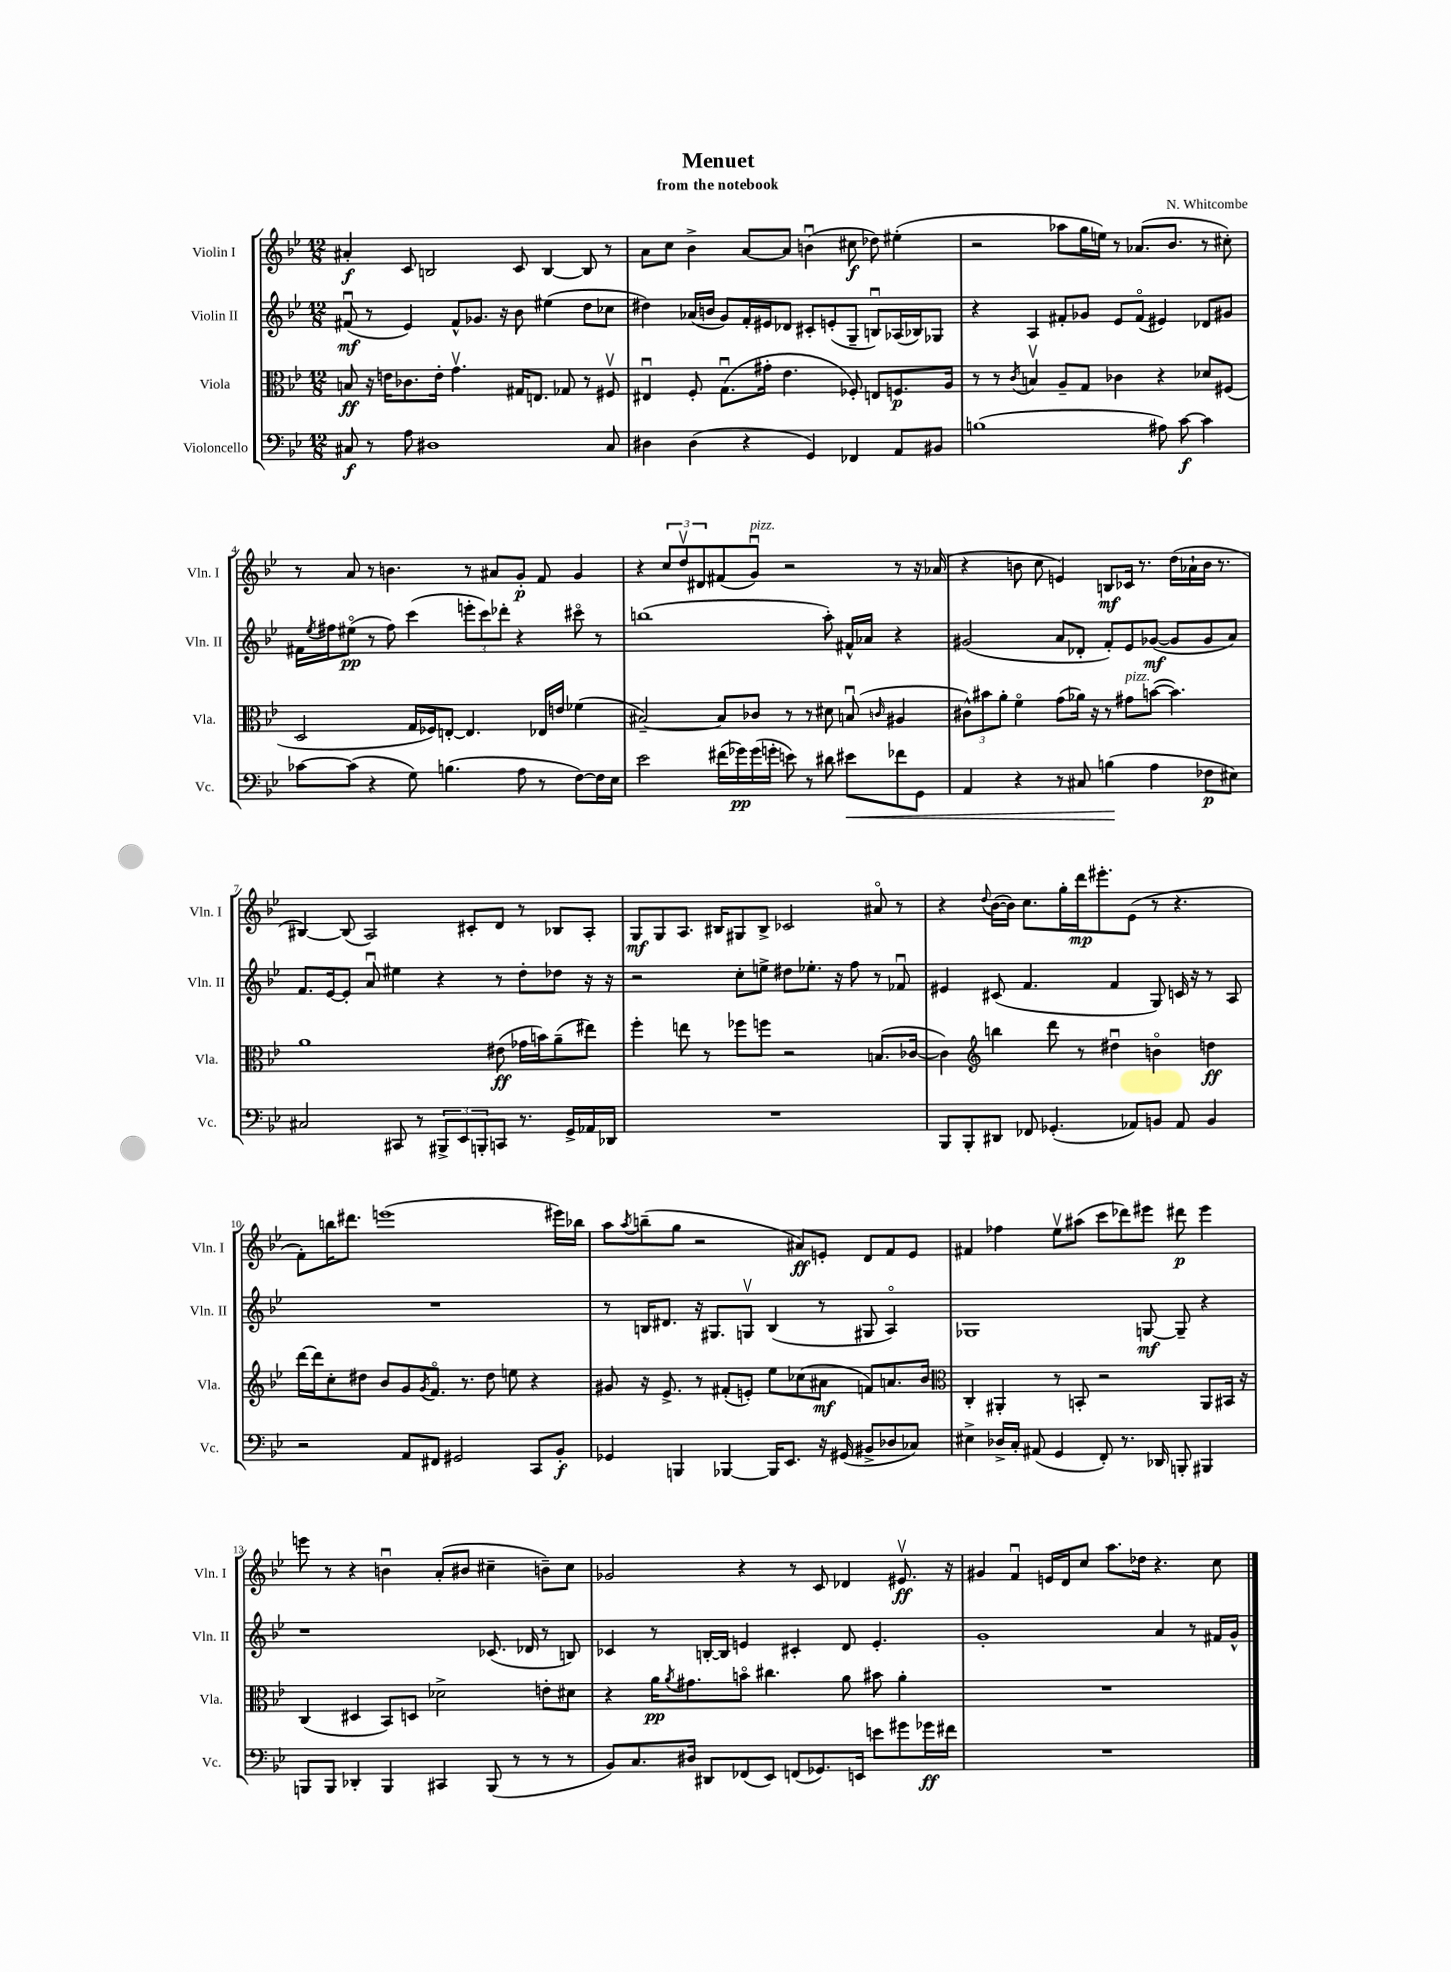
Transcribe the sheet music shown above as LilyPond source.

\header { title = "Menuet" composer = "N. Whitcombe" subtitle = "from the notebook" }
<<
\new StaffGroup <<
\new Staff = "s0" \with { instrumentName = "Violin I" shortInstrumentName = "Vln. I" } {
    \clef treble \key bes \major \numericTimeSignature \time 12/8
    ais'4-.\f c'8 b2 c'8 b4~ b8 r8 |
    a'8 c''8 bes'4-> a'8~ a'8 b'4\downbow( cis''8\f des''8) eis''4-.( |
    r2 aes''8 g''16 e''16) r8 aes'8.( bes'8. r8 cis''8-.) |
    r8 a'8 r8 b'4. r8 ais'8 g'8-.\p f'8 g'4 |
    r4 \tuplet 3/2 { c''8 d''8\upbow dis'8 } fis'8( g'8\downbow^\markup { \italic "pizz." }) r2 r8 r16 aes'16( |
    r4 b'8 c''8 e'4) b8\mf ces'16 r8. d''16( aes'16-! b'16 r8. |
    bis4~) bis8( a2) cis'8-. d'8 r8 bes8 a8-. |
    g8\mf g8 a8. bis16 gis8 bis8-> ces'2 ais'8\flageolet r8 |
    r4 \appoggiatura { d''8 } bes'16~( bes'16) c''8. g''16-. d'''16\mp eis'''8.-. ees'8( r8 r4. |
    f'8-.) b''16 dis'''8. e'''1( eis'''16) bes''16 |
    a''8 \acciaccatura { a''8 } b''8--( g''8 r2 ais'8\ff) e'8-. d'8 f'8 e'8 |
    fis'4 fes''4 ees''8\upbow ais''8( c'''8 des'''8) eis'''8 dis'''8\p eis'''4 |
    e'''8 r8 r4 b'4\downbow a'8-.( bis'8 cis''4-- b'8--) cis''8 |
    ges'2 r4 r8 c'8 des'4 eis'8.\upbow\ff r16 |
    gis'4 f'4\downbow e'16 d'16 c''8 a''8. des''16 r4. c''8 \bar "|." |
}
\new Staff = "s1" \with { instrumentName = "Violin II" shortInstrumentName = "Vln. II" } {
    \clef treble \key bes \major \numericTimeSignature \time 12/8
    fis'8\downbow\mf( r8 ees'4) fis'8-^ ges'8. r16 bes'8 eis''4( d''8 ces''8 |
    dis''4) aes'16( b'16 g'8) f'16-. eis'16 des'8 cis'8-. e'8-.( g8-- b8\downbow) aes16( bes16) ges8 |
    r4 a4 fis'8-. ges'8 ees'8 fis'8\flageolet( eis'4) des'8 gis'8 |
    fis'16 \acciaccatura { ees''8 } fis''16 eis''8\flageolet\pp( r8 fis''8) c'''4( \tuplet 3/2 { e'''8-. c'''8) des'''8-. } r4 cis'''8\flageolet r8 |
    b''1( a''8-.) fis'16-^ aes'16 r4 |
    gis'2( a'8 des'8-. f'8-.) ees'8 ges'8~\mf( ges'8 ges'8 a'8) |
    f'8. ees'16~ ees'8-. a'8\downbow eis''4 r4 r8 d''8-. des''8 r16 r16 |
    r2 c''8-. e''8-> dis''8 ees''8.-. r16 f''8 r8 fes'8\downbow |
    eis'4 cis'8( f'4. f'4 g8) c'16 r16 r8 a8 |
    R1. |
    r8 b16 dis'8. r16 gis8. g8\upbow b4( r8 gis8 a4\flageolet) |
    ges1 g8~\mf g8-- r4 |
    r1 ces'8.( des'16 r8 b8) |
    ces'4 r8 b16~-. b16 e'4 cis'4-. d'8 e'4.-. |
    g'1-. a'4 r8 fis'16 g'16-^ \bar "|." |
}
\new Staff = "s2" \with { instrumentName = "Viola" shortInstrumentName = "Vla." } {
    \clef alto \key bes \major \numericTimeSignature \time 12/8
    b8\ff r16 e'16 ces'8. e'16-. g'4.\upbow gis16 e8. ges8 r8 fis8\upbow |
    eis4\downbow f8-. g8.\downbow( gis'16-. ees'4. fes8-.) e8 f8.\p a16 |
    r8 r8 \acciaccatura { c'8 } b4\upbow a8-- g8 ces'4 r4 des'8 fis8( |
    d2 g16 fes16) e8~-. e4. ees16 e'16 fes'4( |
    bis2~--) bis8 ces'8 r8 r8 dis'8 b8\downbow( \grace { c'16 } ais4 |
    \tuplet 3/2 { cis'8-^) bis'8 a'8-. } f'4\flageolet g'8( aes'16) r16 r8 gis'8^\markup { \italic "pizz." } b'8~( b'4.) |
    a'1 eis'8\ff( ges'16 b'16) a'8--( eis''8) |
    f''4-. e''8 r8 fes''8 f''8 r2 b8.( ces'16~ |
    ces'4) \clef treble b''4 d'''8 r8 dis''4\downbow b'4\flageolet d''4\ff |
    d'''16~ d'''16 c''8-. dis''8 bes'8 g'8 \acciaccatura { g'8 } f'8.\flageolet r8. dis''8 e''8 r4 |
    gis'8 r16 ees'8.-> r8 fis'8-.( e'8-.) ees''8 ces''8( ais'8\mf f'8) a'8. bes'16 |
    \clef alto c4-. ais,4-. r8 b,8-. r2 ais,8 bis,16 r16 |
    c4( dis4 bes,8) d8 des'2-> e'8-. dis'8 |
    r4 a'16\pp \acciaccatura { a'8 } gis'8. b'8\flageolet cis''4. a'8 bis'8 a'4-. |
    R1. \bar "|." |
}
\new Staff = "s3" \with { instrumentName = "Violoncello" shortInstrumentName = "Vc." } {
    \clef bass \key bes \major \numericTimeSignature \time 12/8
    cis8\f r8 a8 dis1 cis8 |
    dis4 dis4( r4 g,4) fes,4 a,8 bis,8 |
    b1( ais8) c'8~\f c'4 |
    ces'8~ ces'8( r4 g8) b4.( a8 r8 f8~) f16 ees16 |
    ees'2 fis'16( ges'16\pp) ges'16( g'16-. e'8) r8 dis'8 eis'8\< fes'8 g,8 |
    a,4 r4 r8 cis8 b4\!( a4 fes8\p eis8) |
    cis2 cis,8 r8 \tuplet 3/2 { bis,,8-> ees,8 b,,8-. } c,8 r8. g,16-> aes,16 des,16 |
    R1. |
    bes,,8 bes,,8-. dis,8 fes,8 ges,4.-.( aes,8) b,8 aes,8 b,4 |
    r2 a,8 fis,8 gis,2 c,8 bes,8-.\f |
    ges,4 b,,4 bes,,4~ bes,,16 ees,8. r16 gis,16( bis,8-> des8 ces8) |
    eis4-> des16-> c16-. ais,8( g,4 f,8-.) r8. des,16 b,,8-. bis,,4 |
    b,,8 b,,8 des,4-. b,,4 cis,4 b,,8( r8 r8 r8 |
    bes,8) c8. dis16 dis,8 fes,8( ees,8) f,8( ges,8.) e,16 e'8 gis'8 ges'16\ff fis'16 |
    R1. \bar "|." |
}
>>
>>
